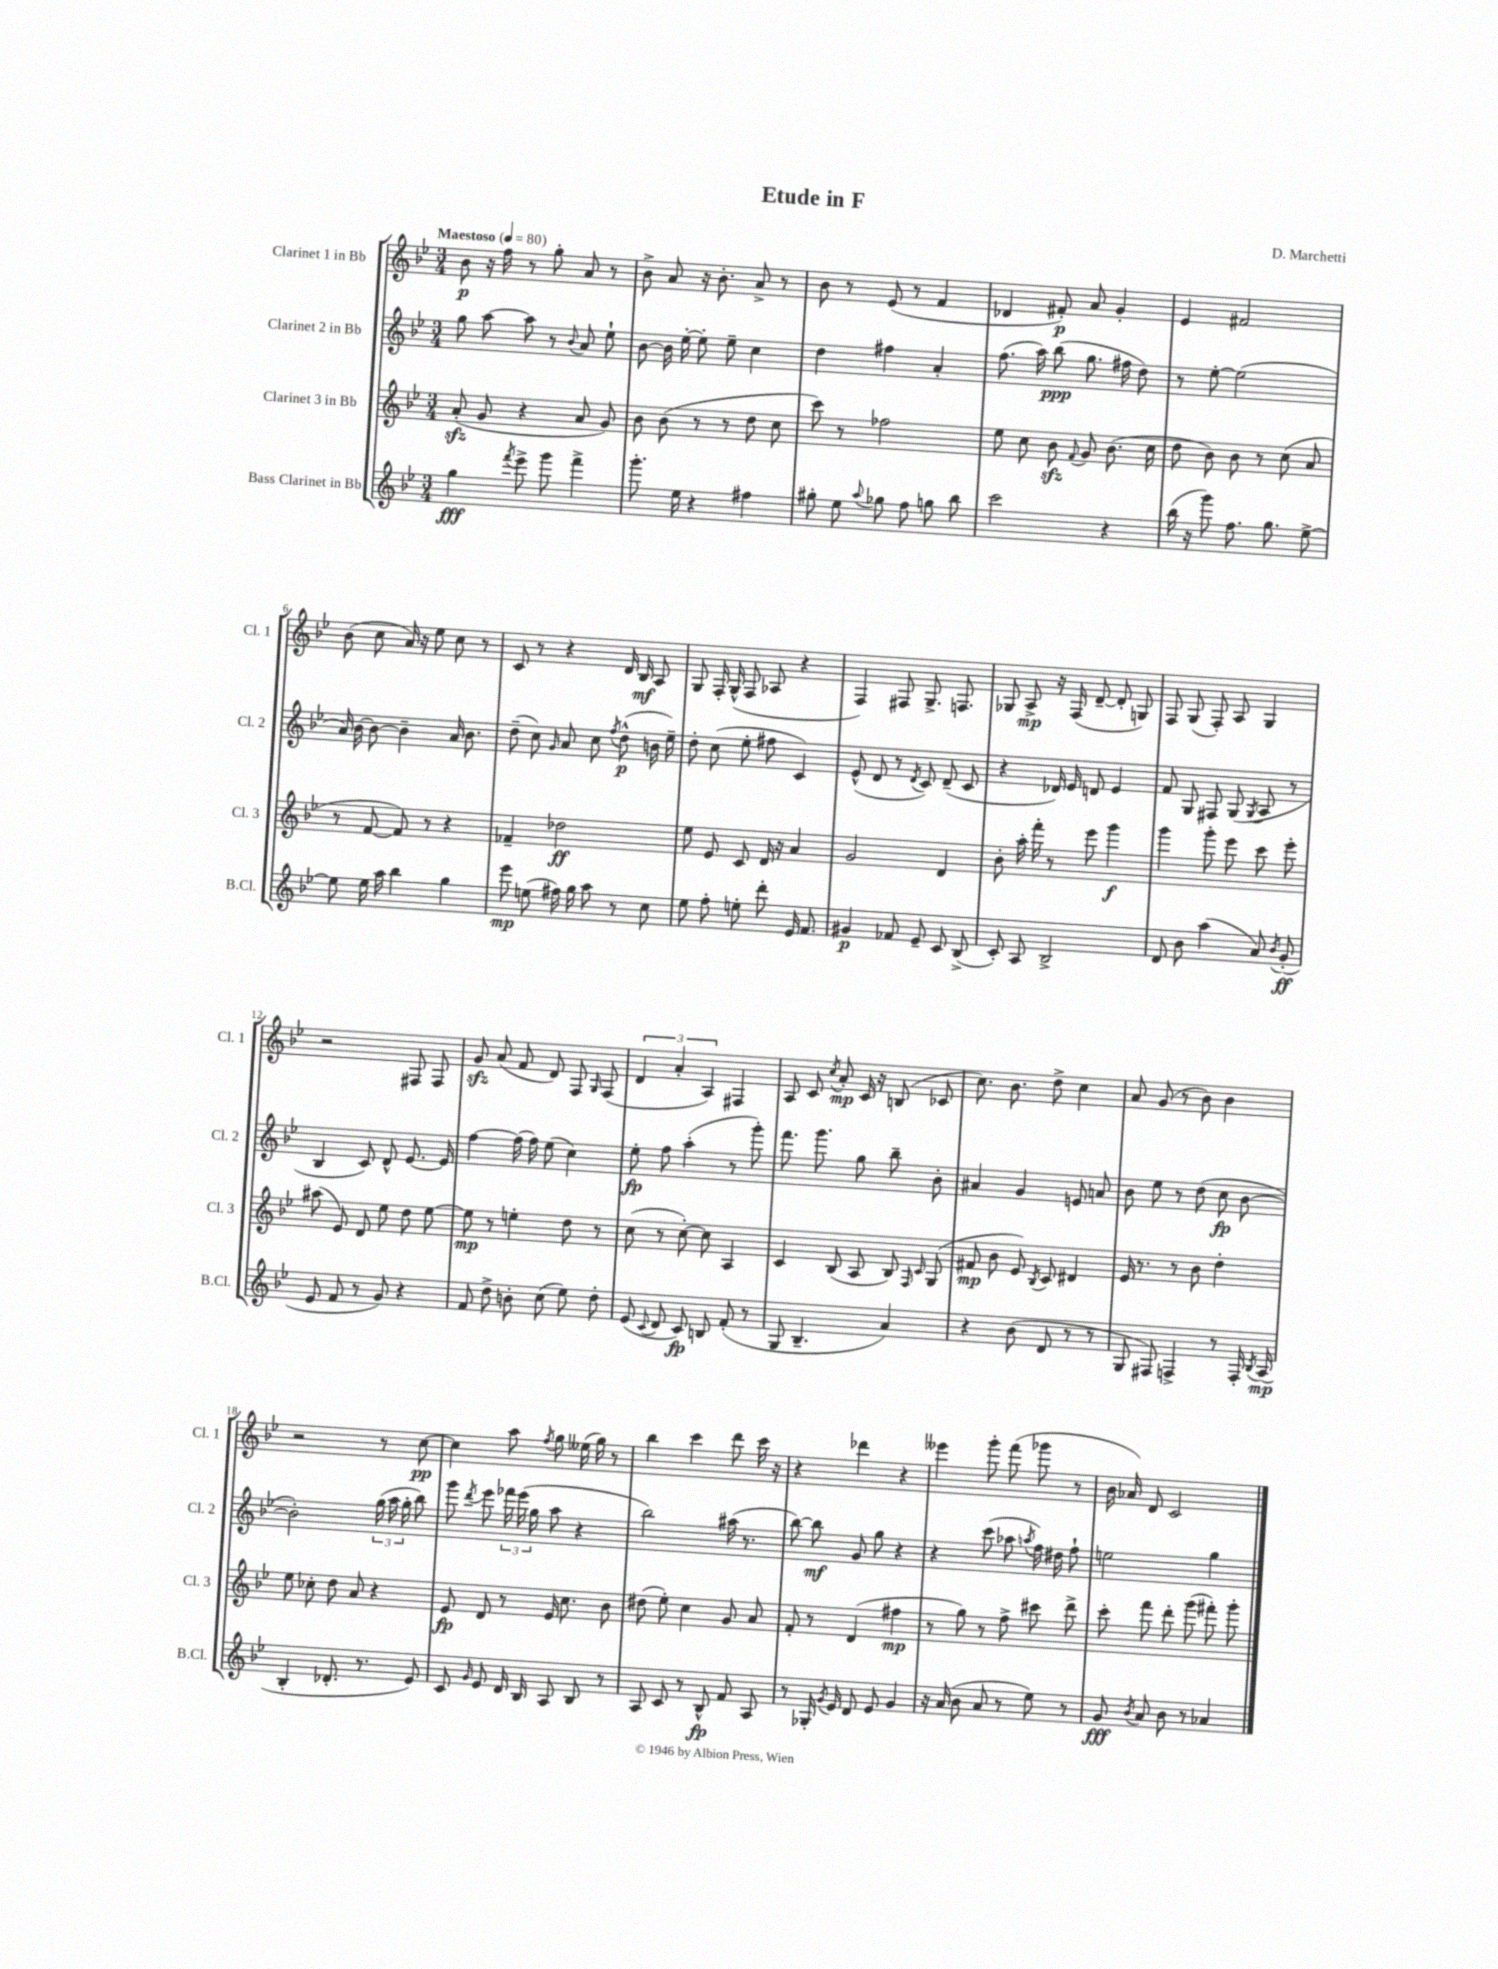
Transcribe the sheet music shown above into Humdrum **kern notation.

**kern	**kern	**kern	**kern
*staff4	*staff3	*staff2	*staff1
*clefG2	*clefG2	*clefG2	*clefG2
*k[b-e-]	*k[b-e-]	*k[b-e-]	*k[b-e-]
*M3/4	*M3/4	*M3/4	*M3/4
*MM80	*MM80	*MM80	*MM80
4gg	(8a'	8gg	8b-
.	8g	[8aa	16r
.	.	.	16ff
8qfff	.	.	.
8eee-^	4r	8aa]	8r
8ggg	.	8r	8gg'
.	.	8qqb-	.
4fff^	8a	8a	8a
.	8g)	8ee-`	8r
=	=	=	=
8.ggg'	8b-	[8b-	8b-^
.	(8b-	16b-]	8a
16ee-	.	[16ee-'	.
4r	8r	8ee-']	16r
.	.	.	8.b-'
.	8r	8ee-~	.
4ff#	8dd	4cc	8a^
.	8cc	.	8r
=	=	=	=
8gg#'	8ccc)	4dd	8b-
8ee-	8r	.	8r
8qqaa	.	.	.
8gg-	2ff-	4ff#	(8e-
8ff	.	.	8r
8gg	.	4a'	4f
8bb-	.	.	.
=	=	=	=
2ccc	8ee-	(8.ff	4d-
.	8cc	.	.
.	.	16aa)	.
.	8b-	(8bb-	8f#')
.	8qqf	.	.
.	8g	8.gg	8a
4r	(8.b-	.	4g'
.	.	16ff#	.
.	.	8dd)	.
.	16cc	.	.
=	=	=	=
(16bb-	8dd	8r	4e-
16r	.	.	.
8ggg)	8b-)	[8ee-'	.
8.ff	8b-	(2ee-]	2f#
.	8r	.	.
8.gg	.	.	.
.	(8cc	.	.
[8ee-^	8a	.	.
=	=	=	=
8ee-]	8r	16a)	(8b-
.	.	[16b-	.
16ee-	[8f	8b-_	8cc
16aa	.	.	.
4bb-	8f])	4b-~]	16a)
.	.	.	16r
.	8r	.	8ee-
4gg	4r	16a	8cc
.	.	8.b-	.
.	.	.	8r
=	=	=	=
8eee-	4f-~	(8dd~	8c
(8ee	.	8cc)	8r
.	.	16qqg	.
16ff#)	2dd-	8a	4r
16gg	.	.	.
8aa	.	8cc	.
.	.	8qff	.
8r	.	(8dd^^	16d
.	.	.	16B-
8cc	.	16b	8A
.	.	16ee-~)	.
=	=	=	=
8ee-	8ee-	8dd'	8G
8ff'	8e-	(8cc	16F'
.	.	.	(16G^^
8ee'	8c	8ee-'	8F
8ddd'	16d	8ff#	8A-
.	16r	.	.
16e-	4a	4c)	4r
8.f	.	.	.
=	=	=	=
4g#	2g	(8e-^^	4F)
.	.	8d	.
8f-	.	8r	8F#
.	.	8qd	.
8e-~	.	8c)	8.G^
8c	4d	(8d~	.
.	.	.	8.F
(8B-^	.	8c	.
=	=	=	=
8c')	8b-'	4r	8G-
8A	16aa'	.	8A^
.	16fff'	.	.
2B-^	8r	16d-)	16r
.	.	16e-	(16F
.	8eee-	8d	[8d~
.	4ggg	4e-	8d']
.	.	.	8G)
=	=	=	=
8d	4ggg	8f	8F
8b-	.	8G	(8G
(4aa	8ggg'	8F#	8F')
.	8eee-	(8G	8A
.	.	8qG	.
8a)	8ccc	8A	4G
8qb-	.	.	.
(8g'	8eee-'	8r	.
=	=	=	=
8e-	(8aa#	4B-	2r
8f	8e-)	.	.
8r	8d	8c)	.
8g)	8ee-	8d^^	.
4r	8dd	[8.e-	8F#
.	[8ee-	.	8F#
.	.	16e-]	.
=	=	=	=
8f	8ee-]	[4ff	8g
8dd^	8r	.	(8a
8b'	4ee'	(16ff]	8f
.	.	16ff)	.
(8cc	.	(8ee-	8d)
8ee-)	8dd	4cc)	8F
.	.	.	16qqG
8dd'	8r	.	(8F
=	=	=	=
(8e-	(8cc	8ee-'	6d
8qqc	.	.	.
8d	8r	8ff	.
.	.	.	6a'
8c)	[8cc')	(4aa'	.
.	.	.	6A)
8B	8cc]	.	.
(8f'	4A	8r	4F#
8r	.	8ggg')	.
=	=	=	=
8G	4c	8.fff	8A
4.B-~	.	.	8c
.	.	8.ggg	.
.	.	.	8qcc
.	(8B-	.	8a'
.	8A	8gg	16c
.	.	.	16r
4a)	8B-)	8bb-~	(8B
.	16qqF	.	.
.	16qqc	.	.
.	(8G	8b-'	8c-
=	=	=	=
4r	8f#	4a#	8.cc)
.	8b-	.	.
.	.	.	8.b-
(8b-	8e-)	4g	.
.	8qB-	.	.
8d	8c	.	8dd^
8r	4d#	8e	4cc
8r	.	8a	.
=	=	=	=
8G	16e-	8b-	8a
.	8.r	.	.
8F#)	.	8ee-	(8g
4F^	8r	8r	8r
.	8b-	(8dd	8b-)
8r	4dd'	8cc	4b-
16F'	.	[8b-	.
8qB-	.	.	.
(16A	.	.	.
=	=	=	=
4B-'	8ee-	2b-'])	2r
.	8cc-'	.	.
8.d-'	8dd	.	.
.	8a	.	.
8.r	.	.	.
.	4r	(24gg	8r
.	.	24aa	.
.	.	24gg'	.
8e-)	.	8bb-)	[8cc
=	=	=	=
8c	8e-	8ggg	4cc]
16qqg	.	8qddd	.
8e-	8d	8eee-	.
16d	8r	24fff-	8aa
.	.	(24eee-	.
16B-	.	.	.
.	.	24gg	.
.	.	.	8qff
8A	16e-	8aa	8gg
.	8.cc	.	.
8B-	.	4r	(16ee--
.	.	.	16gg)
8r	8b-	.	8r
=	=	=	=
8A	(8dd#	2bb-)	4bb-
8c	8ee-')	.	.
8r	4cc	.	4ccc
8B-^^	.	.	.
8f	8g	(16aa#	8ddd
.	.	8.r	.
8A	8a	.	16ccc
.	.	.	16r
=	=	=	=
8r	8f'	[8bb-)	4r
16G-'	8r	8bb-]	.
8qg	.	.	.
16e-	.	.	.
8d	(4d	8g	4ddd-
8e-	.	8gg	.
4g	4ff#	4r	4r
=	=	=	=
16r	8r	4r	4eee--
(16a	.	.	.
8b-	8gg)	.	.
8a	8r	(8ccc	8ggg'
8r	8ff^	8aa-	(8fff
.	.	8qaa	.
8ee-)	8ccc#	16ff)	8ggg-
.	.	16dd#	.
8r	8ddd^	8ff`	8r
=	=	=	=
8g	8ccc'	2ee	16b-
.	.	.	16a-)
8qb-	.	.	.
8a	8fff	.	8d
8b-	8ddd'	.	2c
8r	(8ggg	.	.
4a-	8fff#')	4gg	.
.	8ggg'	.	.
==	==	==	==
*-	*-	*-	*-
